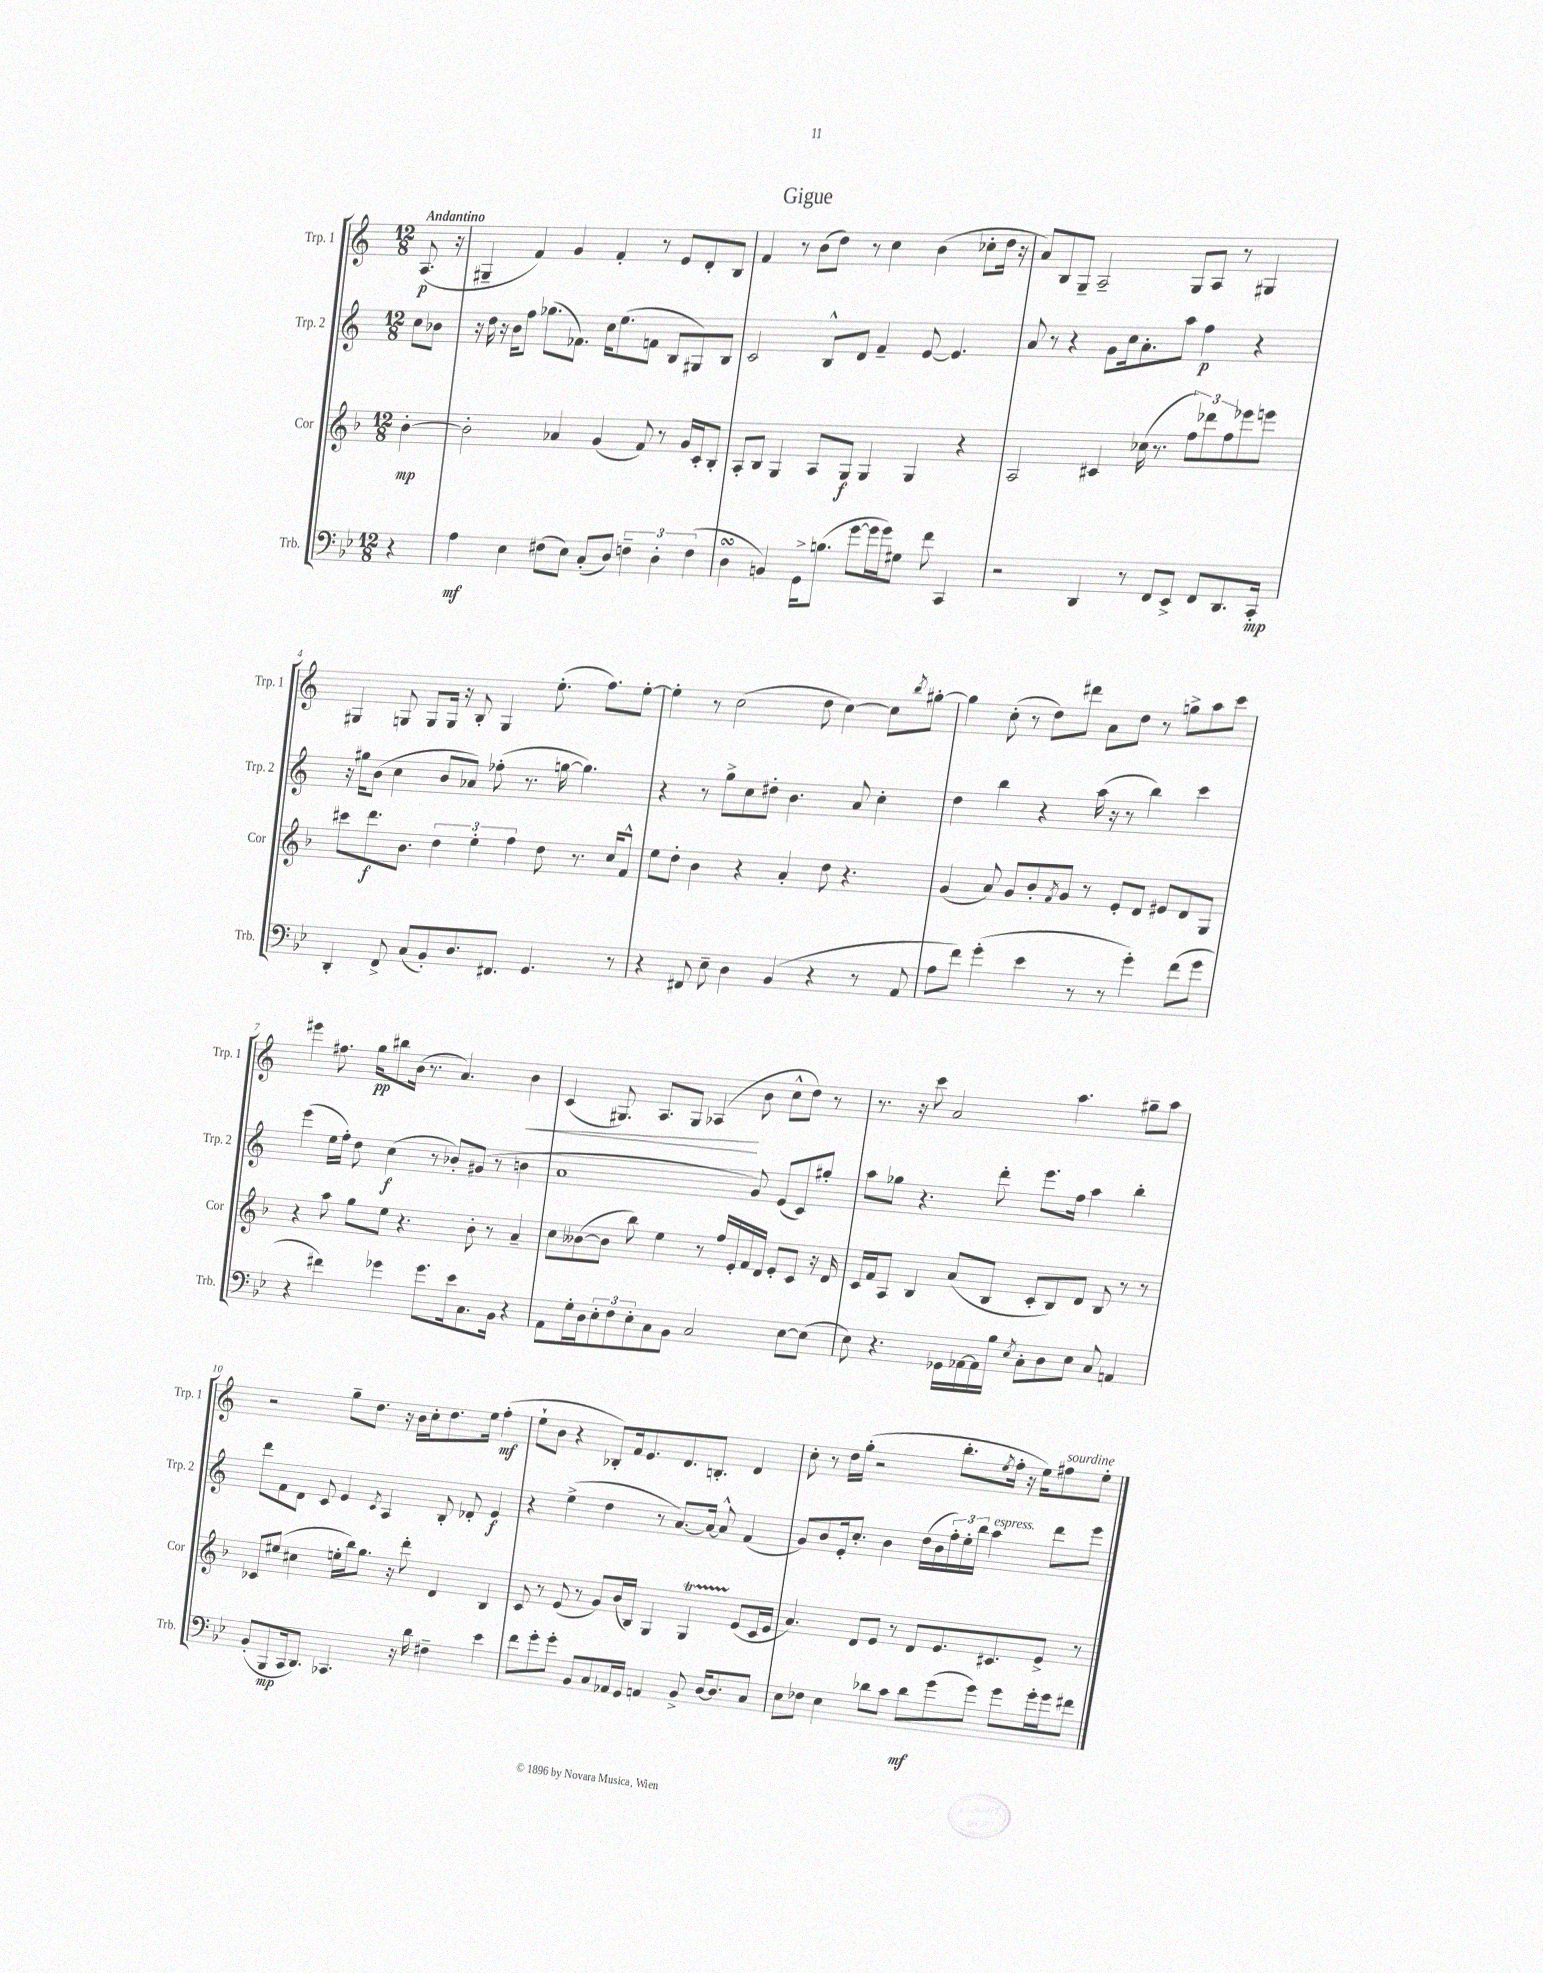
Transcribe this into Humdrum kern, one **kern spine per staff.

**kern	**kern	**kern	**kern
*staff4	*staff3	*staff2	*staff1
*clefF4	*clefG2	*clefG2	*clefG2
*k[b-e-]	*k[b-]	*k[]	*k[]
*M12/8	*M12/8	*M12/8	*M12/8
4r	[4b-'	8cc	(8.A
.	.	8b-	.
.	.	.	16r
=	=	=	=
4A	2b-']	16r	4G#~
.	.	16dd	.
.	.	16r	.
.	.	16b	.
4E-	.	8ff	4f)
.	.	(8.gg-	.
(8F#	4a-	.	4g
.	.	8.f-)	.
8E-)	.	.	.
(8C'	(4g	16cc	4f'
.	.	(8.ee	.
8D)	.	.	.
6F~	8f)	8f	8r
.	8r	8B	8e
6D'	.	.	.
.	16g	8G#)	8d'
.	16c'	.	.
(6F	.	.	.
.	8B-'	8B	8B
=	=	=	=
4D	8A'	2c	4f
.	8B-	.	.
4BB)	4G	.	8r
.	.	.	(8b
16GG^	8A	8B^^	8dd)
(8.B	.	.	.
.	8G	8d	8r
[8g	4G	4f~	4cc
16g]	.	.	.
16g)	.	.	.
8G#	4G	[8e	(4b
8f	.	4.e]	.
4CC	4r	.	8cc-'
.	.	.	16dd
.	.	.	16r
=	=	=	=
2r	2A	8a	8a)
.	.	8r	8B
.	.	4r	8G~
.	.	.	2A~
4DD	4c#	8g	.
.	.	16cc	.
.	.	8.a'	.
8r	(16cc-	.	.
.	8.r	.	.
8FF	.	8aa	8G
8EE-^	12ff)	4ff	8A
.	12ddd-	.	.
8FF	.	.	8r
.	12ff	.	.
8.DD	8eee-	4r	4G#
.	8eee	.	.
16CC'	.	.	.
=	=	=	=
4DD'	8ccc#	16r	4G#
.	.	16gg#	.
.	8.ddd	(8b	.
8FF^	.	4cc	8G
.	8.b-	.	.
(8C	.	.	8G
8BB-')	6dd	8b	16G
.	.	.	16r
8.D	.	8a-)	8B'
.	6ee'	.	.
.	.	(8ff-'	4G
8.FF#	.	.	.
.	6ff	.	.
.	.	8.r	.
4.GG	8dd	.	(8.ee'
.	.	[16gg	.
.	8.r	4.gg])	.
.	.	.	8.ff)
.	16cc	.	.
8r	8f^^	.	[8ee'
=	=	=	=
4r	8ee	4r	4ee']
.	8dd'	.	.
8FF#	4b-	8r	8r
8E-~	.	8gg^	(2cc
4D	4r	8cc	.
.	.	8dd#'	.
(4BB-	4a'	4.b	.
.	.	.	8dd
4r	8dd	.	[4cc)
.	4.r	8a	.
8r	.	4cc'	8cc]
.	.	.	8qbb
8AA	.	.	[8gg#'
=	=	=	=
8A	(4g	4dd	4gg#]
8f)	.	.	.
(4g'	8a)	4bb	(8cc'
.	8g	.	8r
4e-	8b-'	4r	8dd)
.	8qf	.	.
.	8g	.	8ddd#
8r	8r	(16aa	8a
.	.	16r	.
8r	8e'	8r	8dd
4g')	8d	4bb)	8r
.	8e#	.	8gg^
(8f	8d	4ccc	8aa
8g	8G	.	8ccc
=	=	=	=
4r	4r	(4eee	4eee#
4f#)	8aa	16ee	8.ff#
.	.	16ff')	.
.	8gg	8dd	.
.	.	.	16gg
4g-	8ee	(4cc	8bb#
.	4.r	.	(16b
.	.	.	8.r
8.g-	.	8r	.
.	.	8b-')	4.a)
16e-	.	.	.
8.C	8b-'	(8g#	.
.	8r	8r	.
16BB-	.	.	.
4r	4a~	4b	4b
=	=	=	=
8AA	8cc	1a	(4c
16G'	([8b--	.	.
16D	.	.	.
12E-'	8b--]	.	8.G#)
12F	.	.	.
.	8bb-)	.	.
12E-'	.	.	.
.	.	.	8.A
8C	4ee	.	.
8BB-	.	.	8G#
2C	8r	.	(4A-
.	16ff	.	.
.	16e'	.	.
.	16f	8g)	8b
.	16d	.	.
.	8e'	(8e	8cc^^
[8E-	8c	8c)	8dd)
(8E-]	16r	8gg#'	8r
.	16d	.	.
=	=	=	=
8E-)	16c	8aa	8.r
.	16f	.	.
4.r	8A	8gg-	.
.	.	.	16r
.	4B-	4.r	8ccc
.	.	.	2a
16GG-	(8a	.	.
[16AA-	.	.	.
16AA-]	8B-	8ddd'	.
16B-	.	.	.
8qE-	.	.	.
8C'	8c'	8.eee	.
8D	8B-)	.	4.aa
.	.	16ff	.
8E-	8d	4aa	.
8C	8B-	.	.
4AA	8r	4bb'	8gg#~
.	8r	.	8aa
=	=	=	=
(8BB-'	8c-	8ddd	2r
8BBB-	(8ee#	8f	.
16CC	4cc#	8d	.
8.DD)	.	.	.
.	.	8c	.
4.CC-	16ee'	4e	8gg~
.	16bb-)	.	.
.	8.gg	.	8.dd
.	.	8qc	.
.	.	4A	.
.	16r	.	16r
16r	8ddd'	.	16b
16d	.	.	16cc'
4F#~	4d	8B'	8.dd
.	.	8d-'	.
.	.	.	16ee
4e-	4B-	4e	(4ff'
=	=	=	=
8f	8c	4r	8ee`
8g'	8r	.	8b
8g'	(8e	(4ee^	4r
8BB-	8r	.	.
8C	8g)	4dd	8B-')
16AA-	(16b-	.	16f
16GG	16B-)	.	8.e
4AA	4G	8r	.
.	.	[8.a)	8.d
8BB-^	4G	.	.
.	.	16a_	8.B'
[16D	.	8a^^]	.
8.D]	.	.	.
.	(8e	(4f	4d
8C	16c	.	.
.	16e	.	.
=	=	=	=
8E-	4.a)	8g)	8cc'
8F-	.	8b	8r
4E-	.	16e'	16dd
.	.	8.cc'	(16gg'
.	8d	.	2r
8d-	8e	4b	.
8c	8r	.	.
8d-	8d	(16dd	.
.	.	16b	.
(8g	8.e	24ff')	8.bb'
.	.	24ee'	.
.	.	24bb	.
8g)	.	4aa	.
.	.	.	8qee
.	8.c#	.	16ff'
8g	.	.	16r
.	.	.	16ee)
16g'	8e^	8ddd	8ff#
16g	.	.	.
8f#	8r	8eee	8ee'
==	==	==	==
*-	*-	*-	*-
